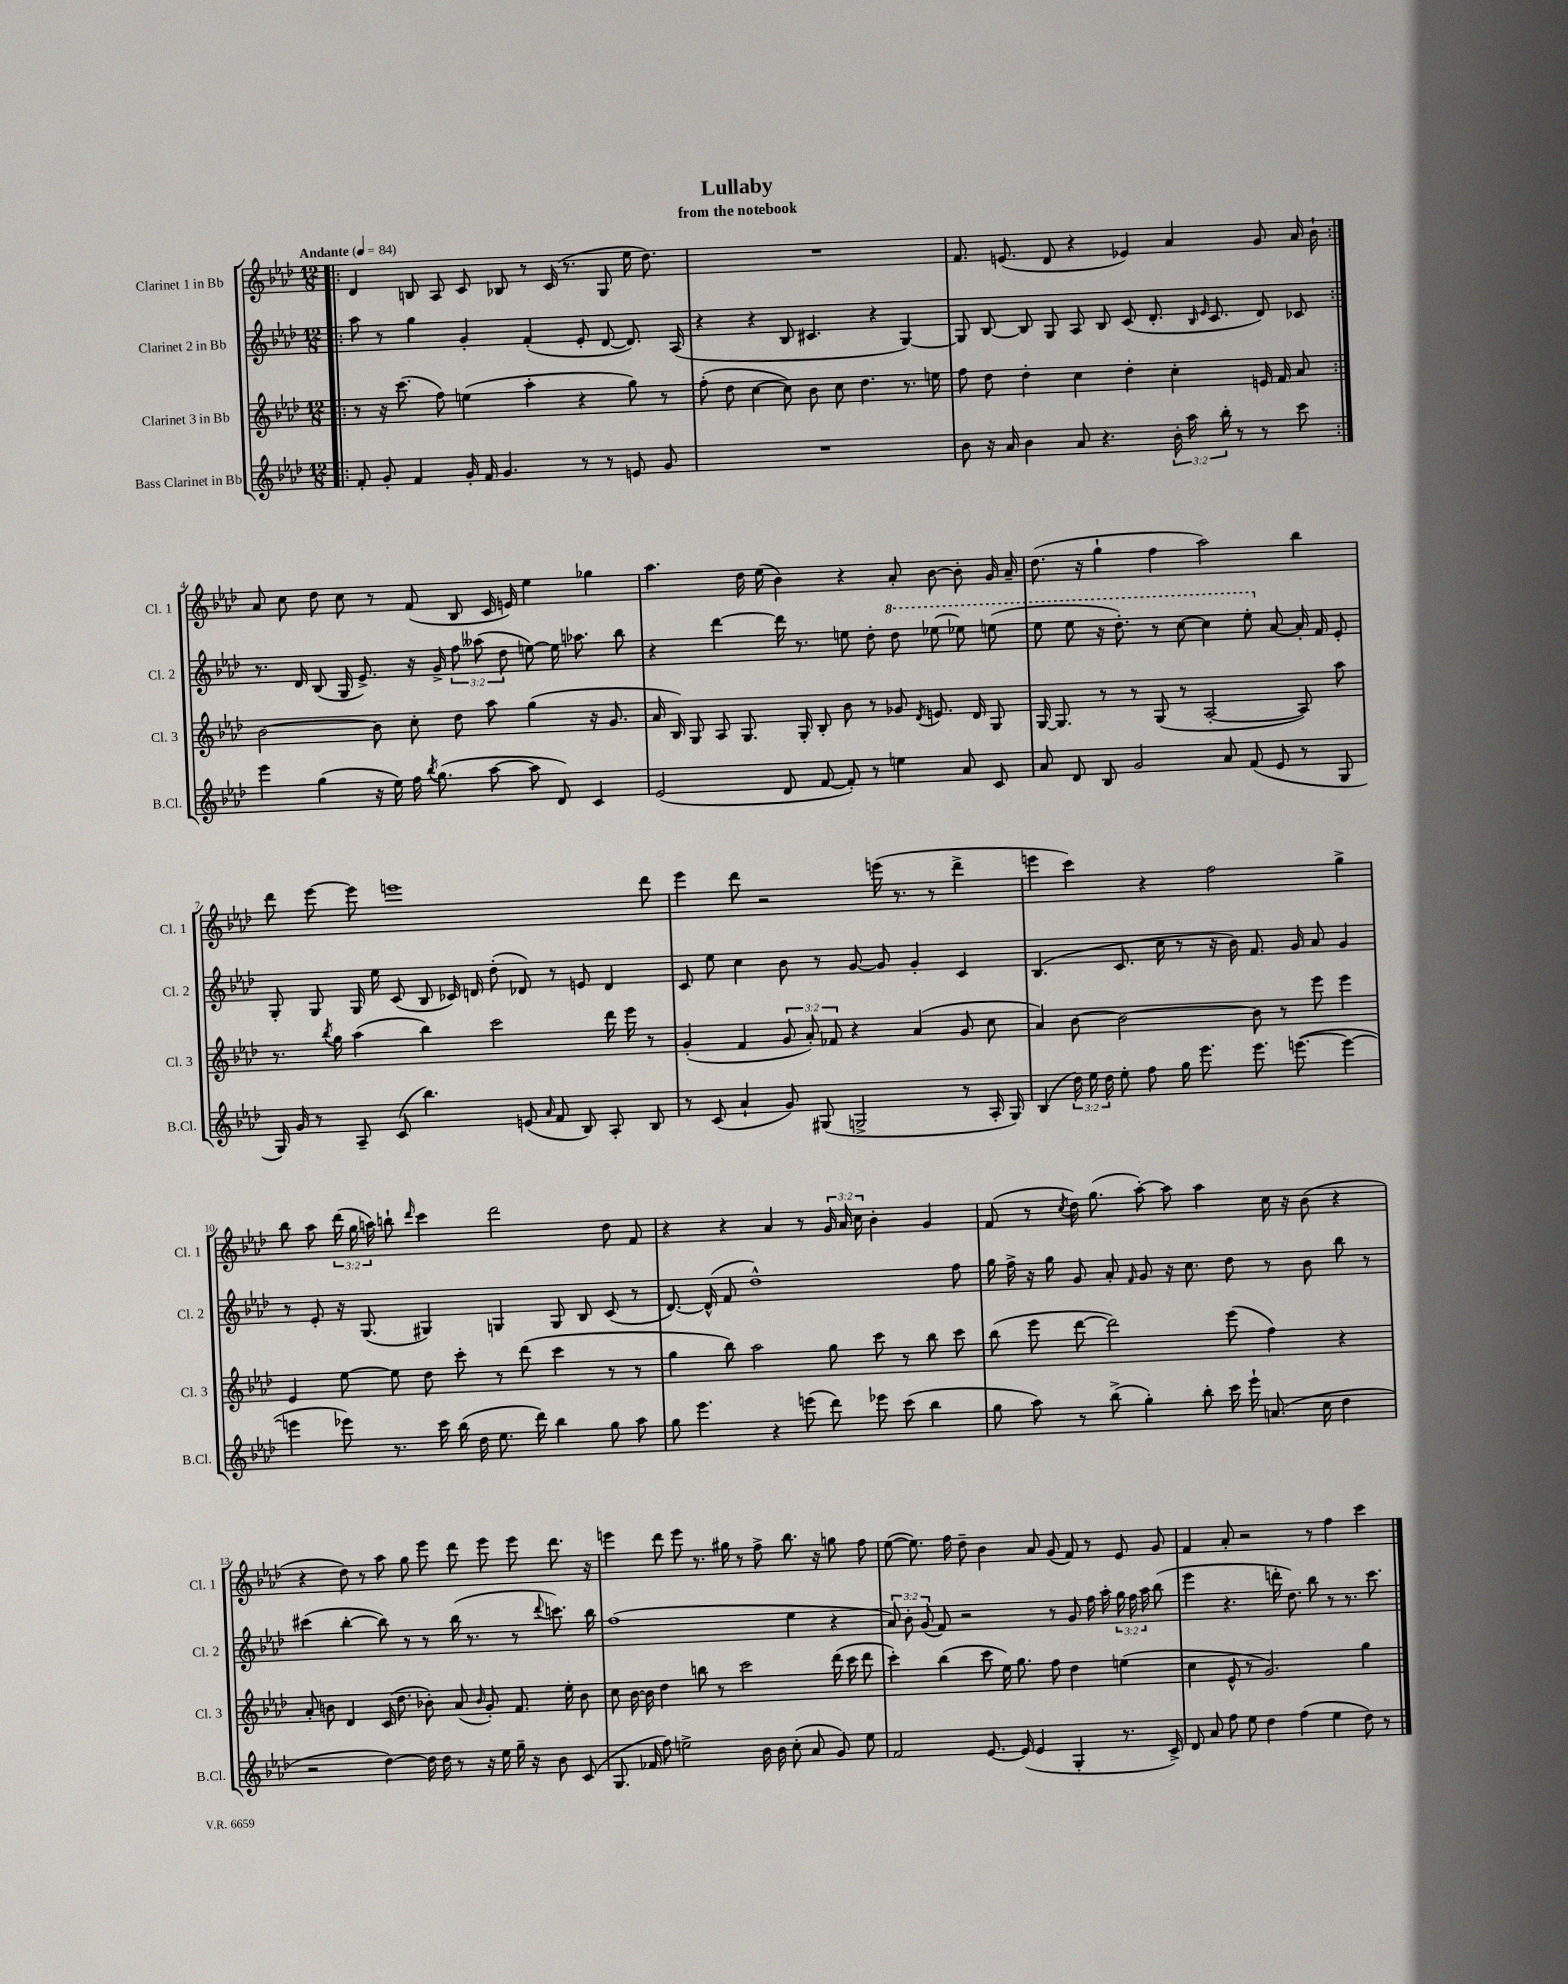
\header { title = "Lullaby" subtitle = "from the notebook" }
<<
\new StaffGroup <<
\new Staff = "s0" \with { instrumentName = "Clarinet 1 in Bb" shortInstrumentName = "Cl. 1" } {
    \clef treble \key aes \major \numericTimeSignature \time 12/8 \override Staff.TupletNumber.text = #tuplet-number::calc-fraction-text \tempo "Andante" 4 = 84
    \autoBeamOff \repeat volta 2 { \bar ".|:" des'4 b8 aes8 c'8 bes8 r8 c'16( r8. g8 ees''16 des''8.) |
    R1. |
    f'8. e'8.( des'8 r4 ees'4) aes'4 g'8 aes'16 bes'16-! | }
    aes'8 c''8 des''8 c''8 r8 f'8( bes8 c'16 e'16) ees''4 ges''4 |
    aes''4. des''16 ees''16( bes'4) r4 aes'8-. bes'8~ bes'8-. g'16 aes'16-- |
    des''8.( r16 g''4-! f''4 aes''2) bes''4 |
    des'''8 ees'''8~ ees'''8 e'''1 des'''8 |
    ees'''4 des'''8 r2 e'''16( r8. r8 des'''4-> |
    e'''4 c'''4) r4 f''2 g''4-> |
    bes''8 aes''8 \tuplet 3/2 { des'''16( g''16 a''16) } b''8-! \grace { des'''16 } c'''4 des'''2 des''8 f'8 |
    r4 r4 aes'4 r8 \tuplet 3/2 { g'16 aes'16 c''16 } bes'4-. g'4 |
    f'8( r8 \acciaccatura { c''8 } des''16) g''8.( aes''8~-.) aes''8 aes''4 c''16 r16 bes'8( r4 |
    r4 des''8) r8 aes''8 g''8 ees'''8 des'''8 ees'''8 ees'''8 des'''8. r16 |
    e'''4 des'''8 e'''8 r8. gis''16 r8 f''8-> bes''8. r16 g''8 f''8 |
    ees''8~( ees''8.) f''16 des''8-- bes'4 aes'8 g'8( f'8) r8 ees'8 g'8 |
    f'4 aes'8-. r2 r8 f''4 c'''4 \bar "|." |
}
\new Staff = "s1" \with { instrumentName = "Clarinet 2 in Bb" shortInstrumentName = "Cl. 2" } {
    \clef treble \key aes \major \numericTimeSignature \time 12/8 \override Staff.TupletNumber.text = #tuplet-number::calc-fraction-text
    \autoBeamOff \repeat volta 2 { \bar ".|:" aes''8 r8 g''4 g'4-. f'4-.( ees'8-. des'8~ des'8.) aes16( |
    r4 r4 bes8 cis'4. r4 g4~) |
    g8 bes8~ bes8 g8 aes8 bes8 c'8( des'8.-. \grace { bes16 ees'16 } c'8. des'8) ces'8 | }
    r8. des'16 bes8( g16 ees'8.->) r16 g'16-> \tuplet 3/2 { f''8 aeses''8( des''8 } e''8~) e''16 aes''8. bes''8 |
    r4 des'''4~ des'''16 r8. e''8 des''8-. \ottava #1 des'''8 ees'''!8~ ees'''!8 e'''8( |
    ees'''8 ees'''8 r16 des'''8.-.) r8 c'''8~ c'''4 ees'''8-. \ottava #0 aes'8~ aes'16-. f'16 ees'8-. |
    g8-. g8 g16 ees''16 c'8( bes8 ces'16) d'16 des''8-.( des'8) r8 e'8 des'4 |
    c'8 ees''8 c''4 bes'8 r8 g'8~ g'8 g'4-. c'4 |
    bes4.( c'8. c''16 r8 r16 bes'16) f'8. g'16 aes'8 g'4 |
    r8 ees'8-. r16 g8.( gis4) g4 g8 bes8 c'8( r8 |
    des'8.~) des'16-^( f'8 des''1-^) f''8 |
    g''16 f''16-> r16 g''16 g'8 aes'8-. \grace { f'16 } g'8 r16 c''8. des''8 r8 bes'8 bes''8 r8 |
    cis'''4( bes''4~-. bes''8) r8 r8 bes''16( r8. r8 \appoggiatura { des'''8 } c'''8.) bes''16 |
    f''1( ees''4 r4 |
    \tuplet 3/2 { aes'8) bes'8-. g'8( } f'8) r2 r8 g'8 f''16 aes''16-. \tuplet 3/2 { g''16 f''16 aes''16 } bes''8( |
    ees'''4 r4. d'''16-. des''8.) bes''8 r8 r8. c'''8. \bar "|." |
}
\new Staff = "s2" \with { instrumentName = "Clarinet 3 in Bb" shortInstrumentName = "Cl. 3" } {
    \clef treble \key aes \major \numericTimeSignature \time 12/8 \override Staff.TupletNumber.text = #tuplet-number::calc-fraction-text
    \autoBeamOff \repeat volta 2 { \bar ".|:" r8 r16 c'''8.( f''8) e''4( aes''4-. r4 g''8) r8 |
    f''8-.( des''8 c''4~ c''8) bes'8 c''8 des''4. r8. e''16 |
    f''8 des''8 des''4-. c''4 des''4-. c''4-. e'16 f'16 aes'8 | }
    bes'2~ bes'8 c''8-. des''8 aes''8 g''4( r16 g'8. |
    aes'16 bes16) g8 aes8 g8. g16-. bes8-. bes'8 r8 ges'8 \acciaccatura { des'8 } e'8. des'16 g8 |
    g16~ g8. r8 r8 g8( r8 aes2~-. aes8) aes''8 |
    r8. \acciaccatura { bes''8 } g''16 aes''4( bes''4) c'''2 des'''16 ees'''16 r8 |
    g'4-.( f'4 \tuplet 3/2 { g'8 aes'8-.) fes'8 } r4 aes'4( g'8 c''8 |
    aes'4) bes'8~ bes'2~ bes'8 r8 ees'''8 ees'''4 |
    ees'4 ees''8~ ees''8 des''8 c'''8-. r8 des'''8( c'''4 r8 r8 |
    g''4 bes''8) aes''2 g''8 c'''8 r8 bes''8 c'''8 |
    bes''8( ees'''8 des'''8~ des'''2) ees'''8( f''4) r4 |
    aes'8-. b'8 des'4 c'16( des''8. bes'8-.) aes'8( \grace { bes'16 } g'8-.) f'8. ees''16-. bes'8 |
    c''8 bes'16~ bes'16 des''4 b''8 r8 c'''2 des'''16( c'''16 des'''8 |
    c'''4-.) bes''4( c'''8 ees''16) g''8. f''8 des''4 e''4( |
    c''4 ees'8-^ r8 g'2.) g''4 \bar "|." |
}
\new Staff = "s3" \with { instrumentName = "Bass Clarinet in Bb" shortInstrumentName = "B.Cl." } {
    \clef treble \key aes \major \numericTimeSignature \time 12/8 \override Staff.TupletNumber.text = #tuplet-number::calc-fraction-text
    \autoBeamOff \repeat volta 2 { \bar ".|:" f'8-. g'8-. f'4 g'16-. f'16 g'4. r8 r8 e'8 g'8 |
    R1. |
    bes'8 r16 aes'16 bes'4 aes'8 r4. \tuplet 3/2 { bes'16-. aes''16 bes''16-. } r8 r8 c'''8 | }
    ees'''4 g''4( r16 ees''16) f''16 \acciaccatura { bes''8 } g''8.( aes''8~ aes''8 des'8) c'4 |
    ees'2( des'8 f'8~ f'8-.) r8 e''4 aes'8 c'8 |
    aes'8 des'8 bes8 g'2 aes'8 f'8( ees'8 r8 g8 |
    g16) g'16 r8 aes8-- c'8( bes''4.) e'8( \grace { aes'16 } f'8 bes8) aes8-. bes8 |
    r8 c'8( aes'4-! g'8) gis8( g2-> r8 aes16-. g16) |
    bes4( \tuplet 3/2 { des''16) ees''16 des''16 } ees''8-. f''8 g''16 ees'''8. ees'''8. e'''8.~( e'''4~ |
    e'''4 ees'''8) r8. c'''16 bes''16( des''16 ees''8. des'''16) bes''4 g''8 aes''8 |
    g''8 ees'''4. r4 e'''8( des'''8) ees'''8 c'''8( bes''4 |
    g''8 aes''8) r8 bes''8->( g''4-.) bes''8-. c'''16 ees'''16-! a'8.( c''16 des''4 |
    r2 des''4~) des''16 des''16 r8 r16 ees''16 g''16-- r16 bes'8 c'8( |
    g8. fes'16 f''8) e''2-> bes'16 bes'16 c''8-.( aes'8 g'8) e''8 |
    f'2 ees'8.~ ees'16( ees'4 g4-. r8. c'16->) |
    des'8 aes'8 f''8 ees''8 des''4 f''4( ees''4 des''8) r8 \bar "|." |
}
>>
>>
